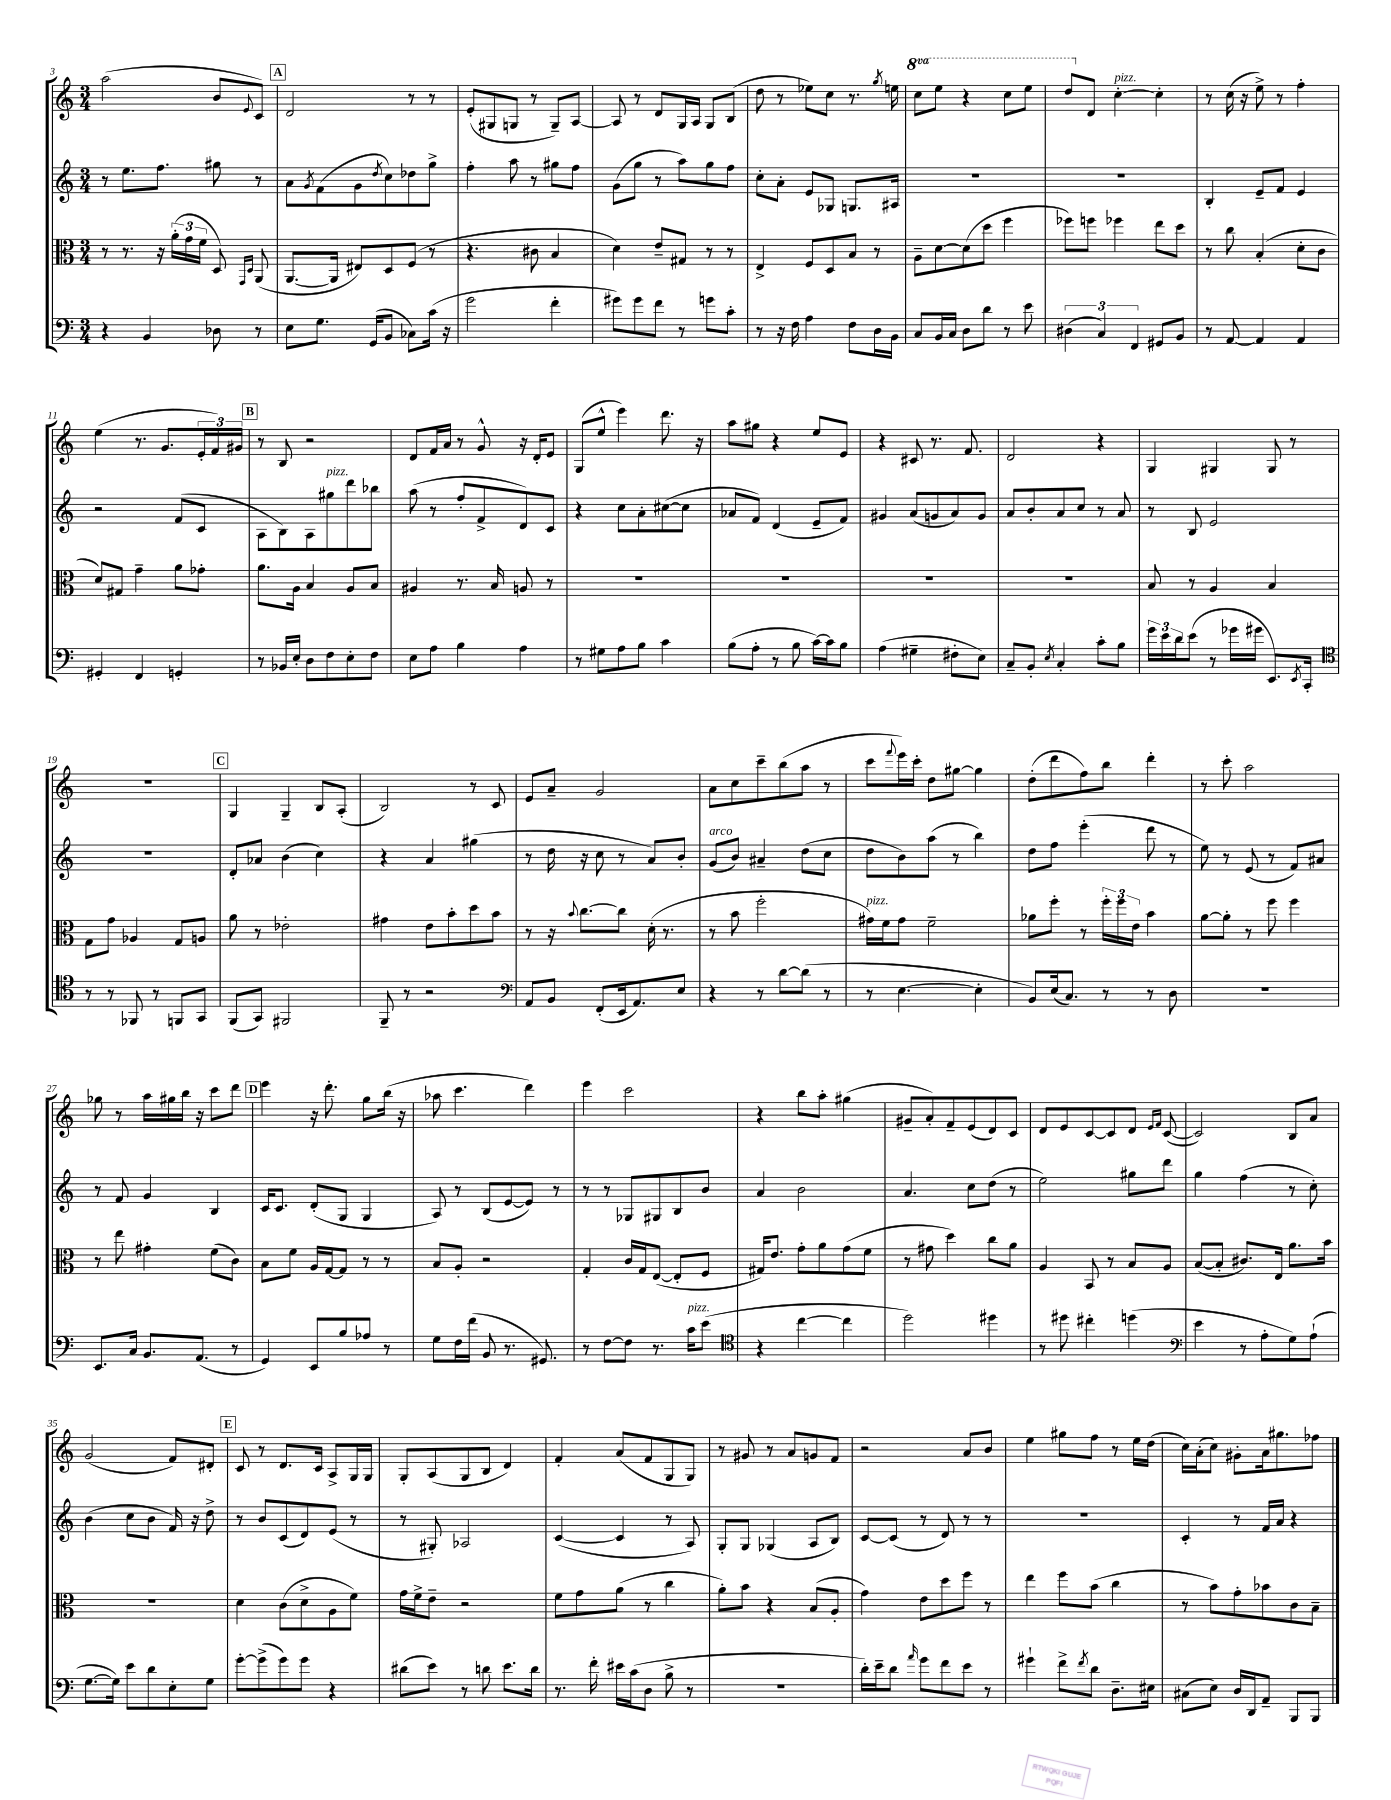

**kern	**kern	**kern	**kern
*staff4	*staff3	*staff2	*staff1
*clefF4	*clefC3	*clefG2	*clefG2
*k[]	*k[]	*k[]	*k[]
*M3/4	*M3/4	*M3/4	*M3/4
4r	8r	8r	(2aa\
.	8.r	8.ee\L	.
4BB/	.	.	.
.	16r	8.ff\J	.
.	(24a'\LL	.	.
.	24g\	.	.
.	24f\JJ	.	.
8D-\	8D/)	8gg#\	8b/L
.	16qqGG/LL	.	.
.	16qqD/JJ	.	8qqe/
8r	(8AA/	8r	8c/J)
=	=	=	=
8E\L	[8.AA/L	8a\L	2d/
.	.	8qg/	.
8.G\J	.	(8f\	.
.	16AA/]Jk	.	.
.	8E#/L)	8g\	.
(16GG/LK	.	.	.
.	.	8qdd/	.
8BB/J	8D/	8cc\)	.
8C-\L)	(8F/J	8dd-\	8r
(16c\Jk	8r	8gg^\J	8r
16r	.	.	.
=	=	=	=
2g\	4.r	4ff'\	(8e'/L
.	.	.	8G#/
.	.	8aa\	8G/J
.	8c#\	8r	8r
4f'\	4B/	8gg#\L	8G~/L)
.	.	8ff\J	[8A/J
=	=	=	=
8g#\L)	4d\)	(8g\L	8A/]
8g#\	.	8gg\J	8r
8f\J	8e~/L	8r	8d/L
8r	8G#/J	8aa\L)	16G/L
.	.	.	16A/JJ
8g\L	8r	8gg\	8G/L
8c'\J	8r	8ff\J	(8B/J
=	=	=	=
8r	4E^/	8cc'\L	8dd\
16r	.	8a'\J	8r
16F\	.	.	.
4A\	8F/L	8e/L	8ee-\L)
.	8D/	8G-/J	8cc\J
8F\L	8B/J	8.G/L	8.r
16D\L	8r	.	.
.	.	.	8qgg/
16BB\JJ	.	16A#/Jk	16ee\
=	=	=	=
8C/L	8A~\L	2.r	8ccc\L
16BB/L	[8d\	.	8eee\J
16C/JJ	.	.	.
8D\L	(8d\]	.	4r
8d\J	8dd\J	.	.
8r	4ff\	.	8ccc\L
8e\	.	.	8eee\J
=	=	=	=
(6D#\	8ff-\L)	2.r	8ddd/L
.	8ff\J	.	8d/J
6C/)	.	.	.
.	4ff-\	.	[4cc'\
6FF/	.	.	.
8GG#/L	8ee\L	.	4cc'\]
8BB/J	8dd\J	.	.
=	=	=	=
8r	8r	4B'/	8r
[8AA/	8cc\	.	(16cc\
.	.	.	16r
4AA/]	(4B'/	8e~/L	8ee^\)
.	.	8f/J	8r
4AA/	8d'\L	4e/	4ff'\
.	8c\J	.	.
=	=	=	=
4GG#'/	8d/L)	2r	(4ee\
.	8G#/J	.	.
4FF/	4g~\	.	8.r
.	.	.	8.g/L
4GG'/	8a\L	(8f/L	.
.	8g-'\J	8c/J	24e'/L
.	.	.	24f/)
.	.	.	24g#/JJ
=	=	=	=
8r	8.a\L	8A\L	8r
16BB-/LL	.	8B\)	8B/
16E'/JJ	16A\Jk	.	.
8D\L	4B/	8A\	2r
8F\	.	8gg#\	.
8E'\	8A/L	8ddd\	.
8F\J	8B/J	8bb-\J	.
=	=	=	=
8E\L	4A#/	(8aa\	8d/L
8A\J	.	8r	16f/L
.	.	.	16a/JJ
4B\	8.r	8ff'/L	8r
.	.	8f^/	8g^^/
.	16B/	.	.
4A\	8A/	8d/)	16r
.	.	.	16d'/LK
.	8r	8c/J	8e/J
=	=	=	=
8r	2.r	4r	(8G/L
8G#\L	.	.	8ee^^/J
8A\	.	8cc\L	4eee\)
8B\J	.	8a'\	.
4c\	.	([8cc#\	8.ddd\
.	.	8cc#\]J	.
.	.	.	16r
=	=	=	=
(8B\L	2.r	8a-/L	8aa\L
8A'\J	.	8f/J)	8gg#\J
8r	.	(4d/	4r
8B\	.	.	.
[16c\LL)	.	8e~/L	8ee/L
16c\]J	.	.	.
8B\J	.	8f/J)	8e/J
=	=	=	=
(4A\	2.r	4g#/	4r
4G#~\	.	(8a/L	8c#/
.	.	8g/	8.r
8F#'\L	.	8a/)	.
.	.	.	8.f/
8E\J)	.	8g/J	.
=	=	=	=
8C~/L	2.r	8a/L	2d/
8BB'/J	.	8b'/	.
8qE/	.	.	.
4C'/	.	8a/	.
.	.	8cc/J	.
8c'\L	.	8r	4r
8B\J	.	8a/	.
=	=	=	=
24g\LL	8B/	8r	4G/
24e\	.	.	.
24d\J	.	.	.
(8e\J	8r	8B/	.
8r	4A/	2e/	4G#/
16g-\LL	.	.	.
16g#\JJ	.	.	.
8.EE/L)	4B/	.	8G#/
.	.	.	8r
8qEE/	.	.	.
16CC'/Jk	.	.	.
=	=	=	=
*clefC4	*	*	*
8r	8G\L	2.r	2.r
8r	8g\J	.	.
8FF-/	4A-/	.	.
8r	.	.	.
8FF/L	8G/L	.	.
8GG/J	8A/J	.	.
=	=	=	=
(8FF/L	8a\	8d'/L	4G/
8GG/J)	8r	8a-/J	.
2FF#/	2e-'\	(4b\	4G~/
.	.	4cc\)	8B/L
.	.	.	(8A'/J
=	=	=	=
8FF~/	4g#\	4r	2B/)
8r	.	.	.
2r	8e\L	4a/	.
.	8b'\	.	.
.	8dd\	(4gg#\	8r
.	8b\J	.	8c/
=	=	=	=
*clefF4	*	*	*
8AA/L	8r	8r	8e/L
8BB/J	16r	16dd\	8a~/J
.	8qqb/	.	.
.	[8.cc\L	16r	.
(8FF'/L	.	8cc\	2g/
16EE/k	8cc\]J	8r	.
8.AA/)	.	.	.
.	(16d'\	8a/L)	.
.	8.r	.	.
8E/J	.	8b'/J	.
=	=	=	=
4r	8r	(8g/L	8a\L
.	8b\	8b/J)	8cc\
8r	2ff'\	4a#~/	8ccc~\
[8d\L	.	.	(8bb\
(8d\]J	.	(8dd\L	8aa\J
8r	.	8cc\J	8r
=	=	=	=
8r	16g#\LL)	8dd\L	8ccc\L
.	16f\J	.	.
.	.	.	8qqfff/
[4.E\	8g#\J	8b\)	16eee\L)
.	.	.	16ccc'\JJ
.	2f~\	(8aa\J	8dd\L
.	.	8r	[8gg#\J
4E'\]	.	4bb\)	4gg#\]
=	=	=	=
8BB/L)	8a-\L	8dd\L	(8dd'\L
(16E/k	8ff'\J	8ff\J	8ddd\
8.C/J)	.	.	.
.	8r	(4eee'\	8ff\)
8r	24ff'\LL	.	8bb\J
.	24ff\	.	.
.	24e\JJ	.	.
8r	4b\	8ddd\	4ddd'\
8D\	.	8r	.
=	=	=	=
2.r	[8a\L	8ee\)	8r
.	8a'\]J	8r	8ccc'\
.	8r	(8e/	2aa\
.	8ff\	8r	.
.	4ff\	8f/L)	.
.	.	8a#/J	.
=	=	=	=
8.EE/L	8r	8r	8gg-\
.	8ee\	8f/	8r
16C/Jk	.	.	.
8.BB/L	4g#'\	4g/	16aa\LL
.	.	.	16gg#\
.	.	.	16bb\JJ
(8.AA/J	.	.	16r
.	(8f\L	4B/	8ccc\L
8r	8c\J)	.	8ddd\J
=	=	=	=
4GG/)	8B\L	16c/LK	4eee\
.	.	8.c/J	.
.	8f\J	.	.
8EE/L	16A/LL	(8d'/L	16r
.	[16G/J	.	8.ddd'\
8B/	8G/]J	8G/J	.
8A-/J	8r	4G/	8gg\L
8r	8r	.	(16bb\Jk
.	.	.	16r
=	=	=	=
8G\L	8B/L	8A/)	8aa-\
16F\L	8A'/J	8r	4.ccc\
(16f\JJ	.	.	.
8BB/	2r	(8B/L	.
8.r	.	[8e/	.
.	.	8e/]J)	4ddd\)
8.GG#/)	.	.	.
.	.	8r	.
=	=	=	=
8r	4G'/	8r	4eee\
[8F\L	.	8r	.
8F\]J	16c/LL	8G-/L	2ccc\
.	16G/J	.	.
8.r	([8E/J	8G#/	.
.	8E'/]L	8B/	.
16c\LK	.	.	.
(8e\J	8F/J	8b/J	.
=	=	=	=
*clefC4	*	*	*
4r	16G#/LK)	4a/	4r
.	8.e/J	.	.
[4cc\	8g'\L	2b\	8bb\L
.	8a\	.	8aa'\J
4cc\]	(8g\	.	(4gg#\
.	8f\J	.	.
=	=	=	=
2dd\)	8r	4.a/	8g#~/L
.	8g#\	.	8a'/)
.	4dd\)	.	8f~/
.	.	8cc\L	(8e/
4dd#\	8cc\L	(8dd\J	8d/)
.	8a\J	8r	8c/J
=	=	=	=
8r	4A/	2ee\)	8d/L
8dd#\	.	.	8e/
4cc#'\	8BB/	.	[8c/
.	8r	.	8c/]
(4dd\	8B/L	8gg#\L	8d/J
.	.	.	16qqe/LL
.	.	.	16qqf/JJ
.	8A/J	8ddd\J	([8c/
=	=	=	=
*clefF4	*	*	*
4e\	([8B/L	4gg\	2c/])
.	8B'/]J	.	.
8r	8.c#/L)	(4ff\	.
8A'\L	.	.	.
.	16E/Jk	.	.
8G\)	8.a\L	8r	8B/L
(8A`\J	.	8cc'\)	8a/J
.	16b\Jk	.	.
=	=	=	=
[8.G\L	2.r	(4b\	(2g/
16G\]Jk)	.	.	.
8e\L	.	8cc\L	.
8d\	.	8b\J	.
8E'\	.	16f/)	8f/L)
.	.	16r	.
8G\J	.	8dd^\	8d#'/J
=	=	=	=
[8g'\L	4d\	8r	8c/
(8g^\]	.	8b/L	8r
8g\)	(8c\L	(8c/	8.d/L
8g\J	8d^\	8d/)	.
.	.	.	16c/Jk
4r	8A\	(8e/J	8A^/L
.	8f\J)	8r	16G/L
.	.	.	16G/JJ
=	=	=	=
(8d#\L	16g\LL	8r	8G'/L
.	16f^\J	.	.
8e\J)	8e~\J	8G#'/)	(8A/
8r	2r	2A-/	8G/
8d\	.	.	8B/J
8.e\L	.	.	4d/)
16d\Jk	.	.	.
=	=	=	=
8.r	8f\L	([4c/	4f'/
.	8g\	.	.
16f'\	.	.	.
16e#\LL	(8a\J	4c/]	(8a/L
(16c\J	.	.	.
8D\J	8r	.	8f/
8B^\	4cc\	8r	8G/
8r	.	8A/)	8G/J)
=	=	=	=
2.r	8a'\L)	8G'/L	8r
.	8b\J	8G/J	8g#/
.	4r	(4G-/	8r
.	.	.	8a/L
.	(8B/L	8A/L	8g/
.	8A'/J	8B/J)	8f/J
=	=	=	=
16d'\LL)	4g\)	[8c/L	2r
16e~\J	.	.	.
8d\J	.	(8c/]J	.
16qqa/	.	.	.
8g\L	8e\L	8r	.
8f\	8dd\	8d/)	.
8e\J	8ff\J	8r	8a/L
8r	8r	8r	8b/J
=	=	=	=
4g#`\	4ee\	2.r	4ee\
8f^\L	8ff\L	.	8gg#\L
8qf/	.	.	.
8d\J	(8b\J	.	8ff\J
8.D~\L	4cc\	.	8r
.	.	.	16ee\LL
16E#\Jk	.	.	(16dd\JJ
=	=	=	=
(8C#\L	8r	4c'/	16cc\LL)
.	.	.	(16a'\J
8E\J)	8b\L)	.	8cc\J)
16D/LL	8g'\	8r	8g#'\L
16DD/J	.	.	.
8AA~/J	8b-\	16f/LL	16a\k
.	.	16a/JJ	8.gg#\
8BBB/L	8c\	4r	.
8BBB/J	8B~\J	.	8ff-\J
==	==	==	==
*-	*-	*-	*-
